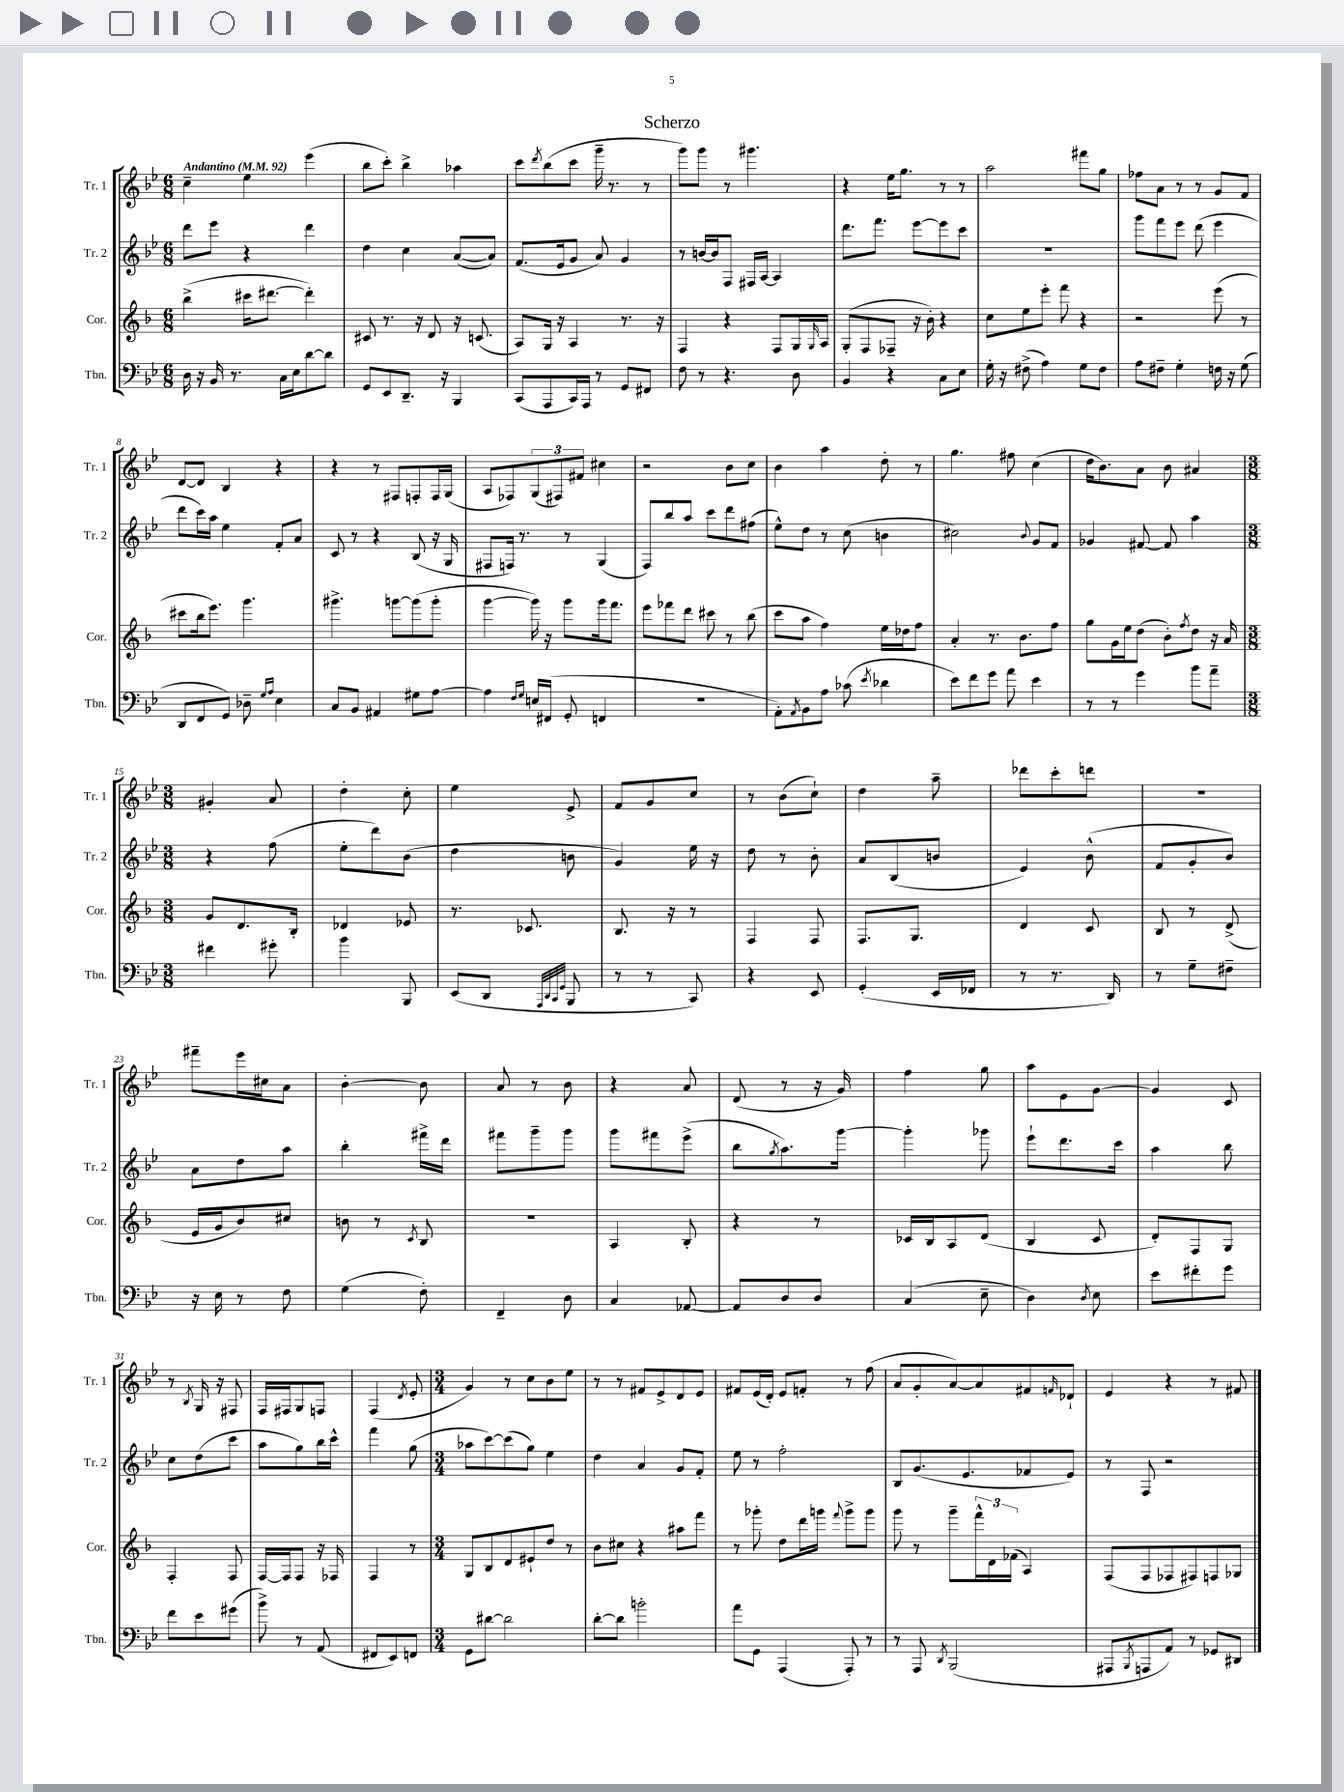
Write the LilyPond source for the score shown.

\header { title = "Scherzo" }
<<
\new StaffGroup <<
\new Staff = "s0" \with { instrumentName = "Tr. 1" shortInstrumentName = "Tr. 1" } {
    \clef treble \key bes \major \numericTimeSignature \time 6/8 \tempo "Andantino" 4 = 92
    c''4-- ees''4 ees'''4( |
    bes''8 c'''8-.) bes''4-> aes''4 |
    c'''8 \acciaccatura { d'''8 } bes''8( c'''8 g'''16-- r8. r8 |
    g'''8) g'''8 r8 gis'''4. |
    r4 ees''16 g''8. r8 r8 |
    a''2 fis'''8 g''8 |
    fes''8 a'8 r8 r8 g'8 f'8 |
    d'8~ d'8 bes4 r4 |
    r4 r8 fis8 f8-. f16 g16( |
    a8 fes8) \tuplet 3/2 { g8( fis8) fis'8 } cis''4 |
    r2 bes'8 c''8 |
    bes'4 a''4 d''8-. r8 |
    g''4. fis''8 c''4( |
    d''16 bes'8.) a'8 bes'8 ais'4 |
    \numericTimeSignature \time 3/8 gis'4-. a'8 |
    d''4-. c''8-. |
    ees''4 ees'8-> |
    f'8 g'8 c''8 |
    r8 bes'8( c''8-!) |
    d''4 a''8-- |
    des'''8 c'''8-. d'''8 |
    R4. |
    fis'''8-- ees'''16 cis''16 a'8 |
    bes'4~-. bes'8 |
    a'8 r8 bes'8 |
    r4 a'8 |
    d'8( r8 r16 g'16) |
    f''4 g''8 |
    a''8 ees'8 g'8~ |
    g'4 c'8 |
    r8 \acciaccatura { bes8 } g16 r16 fis8 |
    f16 fis16 g8 f8 |
    f4( \acciaccatura { d'8 } ees'8-. |
    \numericTimeSignature \time 3/4 g'4) r8 c''8 bes'8 ees''8 |
    r8 r8 fis'8 ees'8-> d'8 ees'8 |
    fis'8 ees'16( d'16-.) ees'8 f'8-. r8 f''8( |
    a'8 g'8-. a'8~) a'8 fis'8 \grace { f'16 } des'8-! |
    ees'4 r4 r8 fis'8 \bar "|." |
}
\new Staff = "s1" \with { instrumentName = "Tr. 2" shortInstrumentName = "Tr. 2" } {
    \clef treble \key bes \major \numericTimeSignature \time 6/8
    d'''8 ees'''8 r4 d'''4 |
    d''4 c''4 a'8~( a'8) |
    f'8.( ees'16 g'8 a'8) g'4 |
    r8 b'16~ b'16 f8 fis16 a16~ a4 |
    d'''8. f'''8. ees'''8~ ees'''8 c'''8 |
    R2. |
    g'''8 f'''8 ees'''8 d'''8( ees'''4 |
    d'''8 c'''16) a''16 ees''4 f'8-. a'8 |
    c'8 r8 r4 bes8( r16 g16 |
    fis8 f16) r8. r8 g4( |
    f8) bes''8 a''8 c'''8 d'''8 fis''8( |
    ees''8-^) d''8 r8 c''8( b'4 |
    cis''2) \appoggiatura { bes'8 } g'8 f'8 |
    ges'4 fis'8~ fis'8 a''4 |
    \numericTimeSignature \time 3/8 r4 f''8( |
    ees''8-. d'''8) bes'8( |
    d''4 b'8 |
    g'4) ees''16 r16 |
    d''8 r8 bes'8-. |
    a'8 bes8( b'8 |
    ees'4) bes'8-^( |
    f'8 g'8-. bes'8) |
    a'8 d''8 a''8 |
    bes''4-. fis'''16-> d'''16 |
    fis'''8 g'''8-- g'''8 |
    g'''8 fis'''8 ees'''8->( |
    bes''8 \acciaccatura { g''8 } a''8.) g'''16~ |
    g'''4-. ges'''8 |
    ees'''8-! d'''8. c'''16 |
    a''4 bes''8 |
    c''8 d''8( c'''8 |
    a''8 g''8) bes''16 c'''16-^ |
    f'''4 g''8( |
    \numericTimeSignature \time 3/4 aes''8 c'''8~) c'''8( g''8) ees''4 |
    d''4 a'4 g'8 f'8-. |
    ees''8 r8 f''2-. |
    bes8 g'8.( ees'8. fes'8 ees'8) |
    r8 f8 r2 \bar "|." |
}
\new Staff = "s2" \with { instrumentName = "Cor." shortInstrumentName = "Cor." } {
    \clef treble \key f \major \numericTimeSignature \time 6/8
    bes''4->( cis'''16 dis'''8.~ dis'''4-.) |
    cis'8 r8. r16 d'8 r16 c'8.( |
    a8) g16 r16 a4 r8. r16 |
    f4 r4 f8 g16 \grace { g16 } a16 |
    g8-.( f8 fes8-- r16 bes'16-.) r4 |
    c''8 e''8 e'''8-. f'''8 r4 |
    r2 e'''8( r8 |
    cis'''8 bes''16 e'''8.) g'''4. |
    gis'''4.-> g'''8~ g'''8( g'''8-. |
    g'''4~ g'''16) r16 g'''8 g'''16 f'''8. |
    e'''8 fes'''8 d'''8 cis'''8 r8 bes''8( |
    c'''8 a''8 f''4) e''16 des''16 f''8 |
    a'4-. r8. bes'8. f''8 |
    g''8 g'16 e''16 d''8( bes'8-.) \acciaccatura { f''8 } d''8 r16 a'16 |
    \numericTimeSignature \time 3/8 g'8 d'8. bes16-. |
    des'4 ees'8 |
    r8. ces'8. |
    bes8. r16 r8 |
    f4 f8 |
    f8. g8. |
    d'4 c'8 |
    bes8 r8 d'8->( |
    e'16 g'16 bes'8) cis''8 |
    b'8 r8 \acciaccatura { c'8 } bes8 |
    R4. |
    a4 bes8-. |
    r4 r8 |
    ces'16 bes16 a8 d'8( |
    bes4 c'8 |
    d'8-.) f8 g8 |
    f4-. f8 |
    f16~ f16 f8 r16 fes16 |
    f4 r8 |
    \numericTimeSignature \time 3/4 g8 bes8 d'8 eis'8-! d''8 r8 |
    bes'8 cis''8 r4 ais''8 f'''8 |
    r8 ges'''8-. d''8 d'''16 g'''16 \appoggiatura { f'''8 } g'''8-> g'''8 |
    g'''8 r8 g'''8-- \tuplet 3/2 { f'''16-^ d'16 fes'16( } a4) |
    f8( f8 fes8 fis8) f8 ges8 \bar "|." |
}
\new Staff = "s3" \with { instrumentName = "Tbn." shortInstrumentName = "Tbn." } {
    \clef bass \key bes \major \numericTimeSignature \time 6/8
    d16 r16 bes,16 r8. c16 ees16 d'8~ d'8 |
    g,8 ees,8 d,8.-- r16 bes,,4 |
    c,8( a,,8 c,16) a,,16 r8 g,8 fis,8 |
    f8 r8 r4. d8 |
    bes,4 r4 c8 ees8 |
    g16-. r16 fis8->( a4) g8 fis8 |
    a8 fis8-- g4-. f16 r16 g8( |
    d,8 f,8 g,8) des8-- \grace { g16 a16 } ees4 |
    c8 bes,8 ais,4 gis8 a8~ |
    a4 \grace { f16 g16 } e16 fis,16( g,8-. f,4 |
    R2. |
    a,8-.) \acciaccatura { a,8 } bes,8 a8 ces'8( \acciaccatura { ees'8 } des'4 |
    ees'8) f'8 g'8 a'8 ees'4 |
    r8 r8 g'4 bes'8 a'8-- |
    \numericTimeSignature \time 3/8 fis'4 gis'8-. |
    bes'4 bes,,8 |
    ees,8( d,8 \grace { a,,32 d,32 c,32 g,32 } bes,,8 |
    r8 r8 c,8) |
    r4 ees,8 |
    g,4-.( ees,16 fes,16 |
    r8 r8. d,16) |
    r8 g8-- fis8-- |
    r16 ees16 r8 f8 |
    g4( f8-.) |
    f,4-- d8 |
    c4 aes,8~ |
    aes,8 d8 d8 |
    c4( ees8-- |
    d4) \acciaccatura { d8 } ees8 |
    ees'8 fis'8-. g'8 |
    f'8 ees'8 gis'8( |
    bes'8->) r8 a,8( |
    fis,8 ees,8) f,8 |
    \numericTimeSignature \time 3/4 g,8 dis'8~ dis'2 |
    d'8~-. d'8 b'2-. |
    a'8 g,8 a,,4( a,,8-.) r8 |
    r8 a,,8 \acciaccatura { d,8 } bes,,2( |
    ais,,8 \acciaccatura { bes,,8 } a,,8 a,8) r8 ges,8 dis,8 \bar "|." |
}
>>
>>
